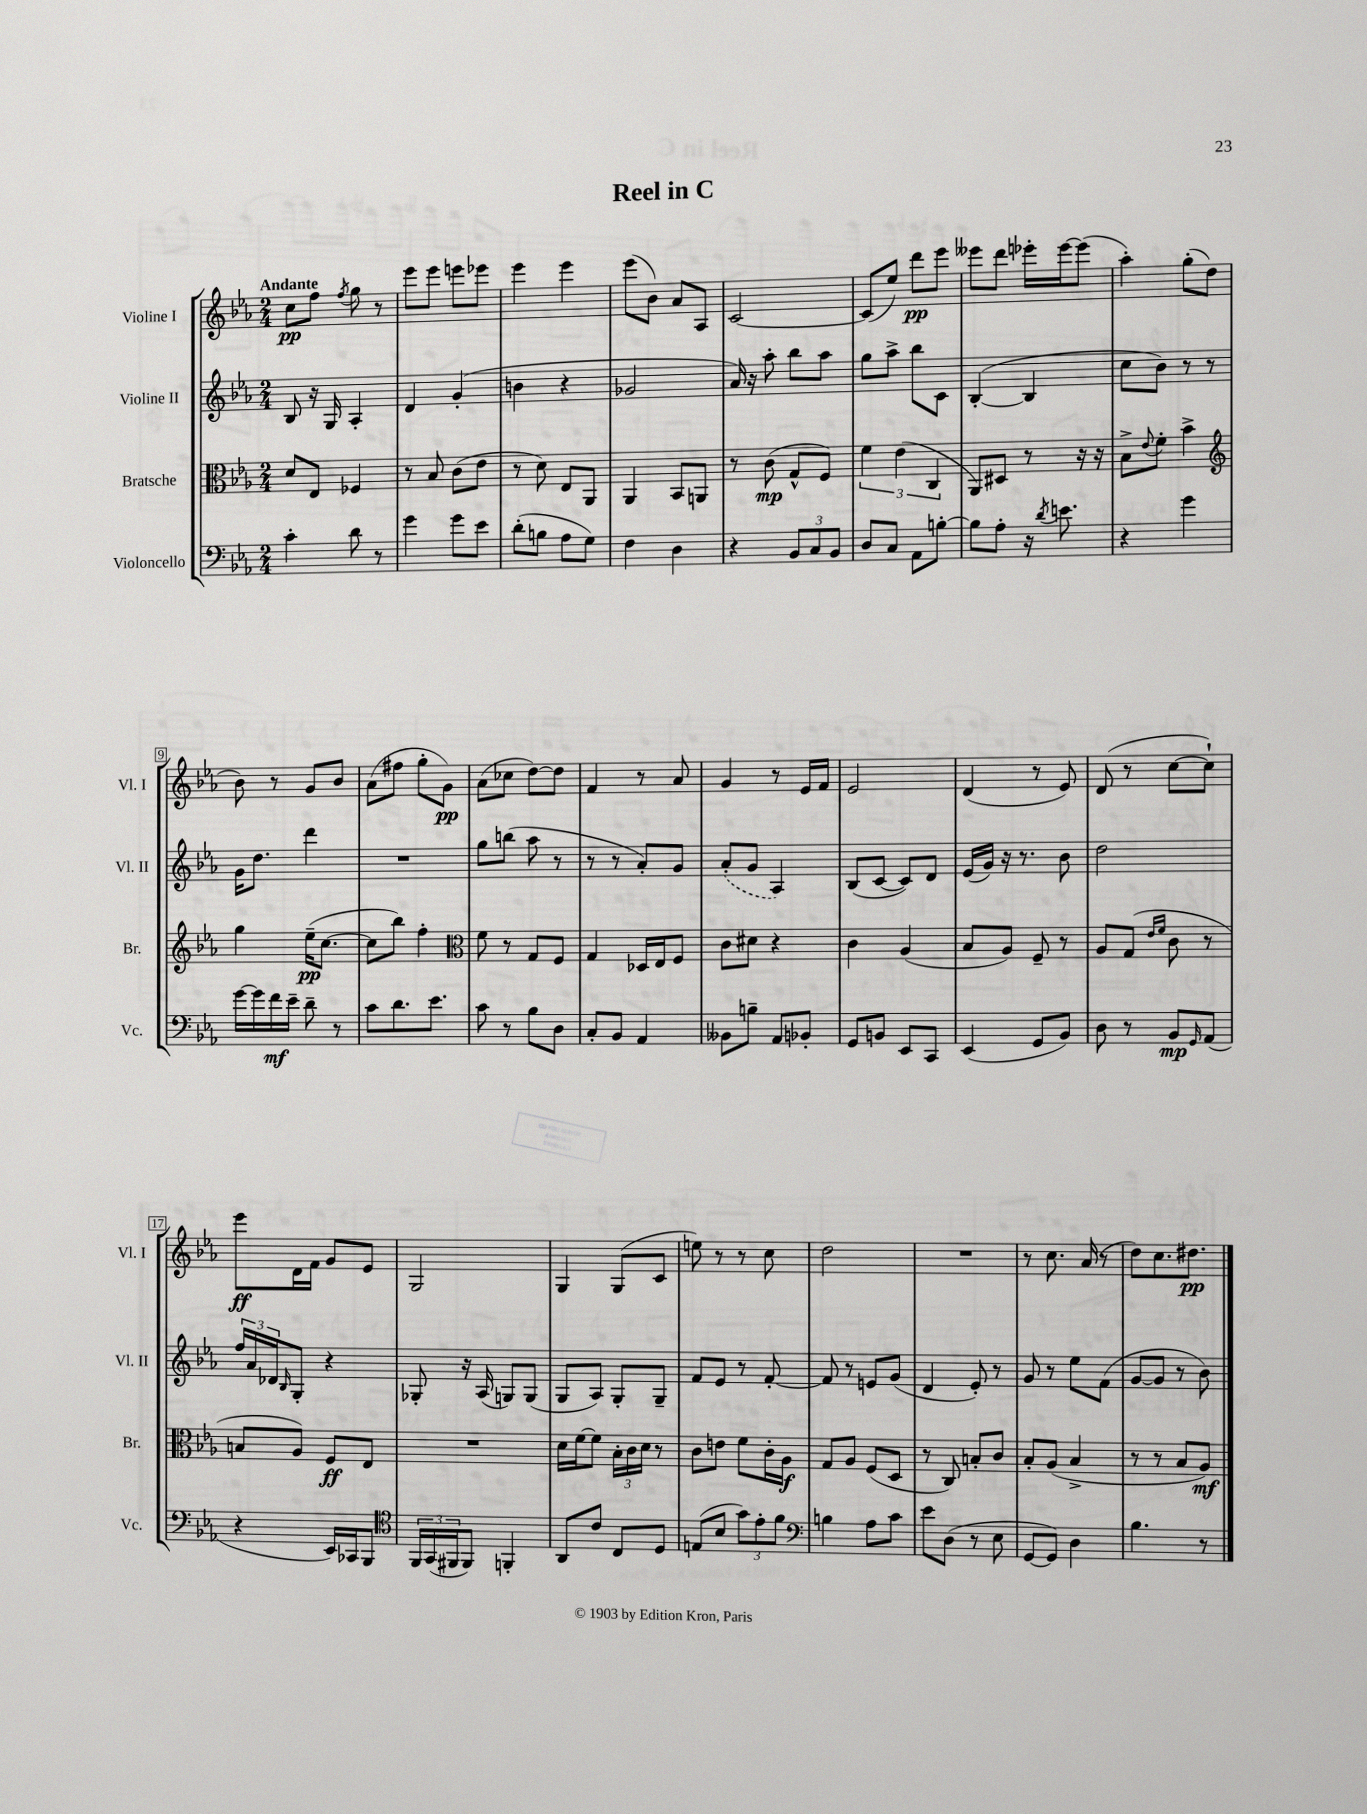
\header { title = "Reel in C" }
<<
\new StaffGroup <<
\new Staff = "s0" \with { instrumentName = "Violine I" shortInstrumentName = "Vl. I" } {
    \clef treble \key ees \major \numericTimeSignature \time 2/4 \tempo "Andante"
    c''8\pp f''8 \acciaccatura { f''8 } g''8 r8 |
    ees'''8 ees'''8 e'''8 ees'''8 |
    ees'''4 ees'''4 |
    ees'''8( bes'8) aes'8 aes8 |
    c'2~ |
    c'8( ees''8) d'''8\pp ees'''8 |
    eeses'''8 d'''8 ees'''16-. ees'''16~ ees'''8( |
    aes''4-.) g''8-.( d''8 |
    bes'8) r8 g'8 bes'8 |
    aes'8( fis''8 g''8-. g'8\pp) |
    aes'8( ces''8 d''8~) d''8 |
    f'4 r8 aes'8 |
    g'4 r8 ees'16 f'16 |
    ees'2 |
    d'4( r8 ees'8) |
    d'8( r8 c''8~ c''8-!) |
    ees'''8\ff d'16 f'16 g'8 ees'8 |
    g2 |
    g4 g8( c'8 |
    e''8) r8 r8 c''8 |
    d''2 |
    R2 |
    r8 c''8. aes'16( r8 |
    d''8) c''8. dis''8.\pp \bar "|." |
}
\new Staff = "s1" \with { instrumentName = "Violine II" shortInstrumentName = "Vl. II" } {
    \clef treble \key ees \major \numericTimeSignature \time 2/4
    bes8 r16 g16 aes4-. |
    d'4 g'4-.( |
    b'4 r4 |
    ges'2 |
    aes'16) r16 aes''8-. bes''8 aes''8 |
    g''8 aes''8-> bes''8 c'8 |
    bes4~-.( bes4 |
    c''8 bes'8) r8 r8 |
    g'16 d''8. d'''4 |
    R2 |
    g''8 b''8( aes''8 r8 |
    r8 r8 aes'8-.) g'8 |
    \once \slurDashed aes'8-.( g'8 aes4) |
    bes8( c'8~ c'8) d'8 |
    ees'16( g'16) r16 r8. bes'8 |
    d''2 |
    \tuplet 3/2 { f''16 aes'16 des'16 } \grace { bes16 } g8-. r4 |
    ges8-. r16 aes16( g8) g8( |
    g8 aes8) g8-. g8-- |
    f'8 ees'8 r8 f'8~-. |
    f'8 r8 e'8 g'8( |
    d'4 ees'8-.) r8 |
    g'8 r8 ees''8 f'8( |
    g'8~ g'8 r8 bes'8) \bar "|." |
}
\new Staff = "s2" \with { instrumentName = "Bratsche" shortInstrumentName = "Br." } {
    \clef alto \key ees \major \numericTimeSignature \time 2/4
    d'8 ees8 fes4 |
    r8 bes8 c'8( ees'8 |
    r8 d'8) ees8 aes,8 |
    aes,4 bes,8 a,8 |
    r8 c'8\mp( g8-^ f8) |
    \tuplet 3/2 { f'4 ees'4( c4 } |
    aes,8) dis8 r8 r16 r16 |
    bes8-> \appoggiatura { ees'8 } f'8-. bes'4-> |
    \clef treble g''4 ees''16--\pp( c''8.~ |
    c''8 bes''8) f''4-. |
    \clef alto f'8 r8 g8 f8 |
    g4 des16 ees16 f8 |
    c'8 dis'8 r4 |
    c'4 aes4( |
    bes8 aes8) f8-- r8 |
    aes8 g8( \grace { ees'16 f'16 } c'8 r8 |
    b8 aes8) f8\ff ees8 |
    R2 |
    d'16 f'16~ f'8 \tuplet 3/2 { bes16-. c'16 d'16 } r8 |
    c'8 e'8 f'8 c'16-. aes16\f |
    g8 aes8 f8( d8 |
    r8 c8) b8-. c'8 |
    bes8-. aes8( bes4-> |
    r8 r8 bes8 aes8\mf) \bar "|." |
}
\new Staff = "s3" \with { instrumentName = "Violoncello" shortInstrumentName = "Vc." } {
    \clef bass \key ees \major \numericTimeSignature \time 2/4
    c'4-. d'8 r8 |
    g'4 g'8 ees'8 |
    d'8-.( b8 aes8 g8) |
    f4 d4 |
    r4 \tuplet 3/2 { bes,8 c8 bes,8 } |
    d8 c8 aes,8 b8~-. |
    b8 aes8-. r16 \acciaccatura { d'8 } e'8. |
    r4 g'4 |
    g'16~ g'16 f'16\mf ees'16-- d'8-- r8 |
    c'8 d'8. ees'8. |
    c'8 r8 bes8 d8 |
    c8-. bes,8 aes,4 |
    beses,8 b8-- aes,8 bes,8-. |
    g,8 b,8 ees,8 c,8 |
    ees,4( g,8 bes,8) |
    d8 r8 bes,8\mp \grace { g,16 } aes,8( |
    r4 ees,16) ces,16 bes,,8 |
    \clef tenor \tuplet 3/2 { f,16 g,16( fis,16 } fis,8) f,4-. |
    aes,8 c'8 c8 d8 |
    e8( bes8 \tuplet 3/2 { g'8) ees'8-. f'8 } |
    \clef bass b4 aes8 c'8 |
    ees'8 d8( r8 ees8 |
    g,8~ g,8) d4 |
    bes4. r8 \bar "|." |
}
>>
>>
\layout { \context { \Score \override BarNumber.stencil = #(make-stencil-boxer 0.1 0.3 ly:text-interface::print) } }
